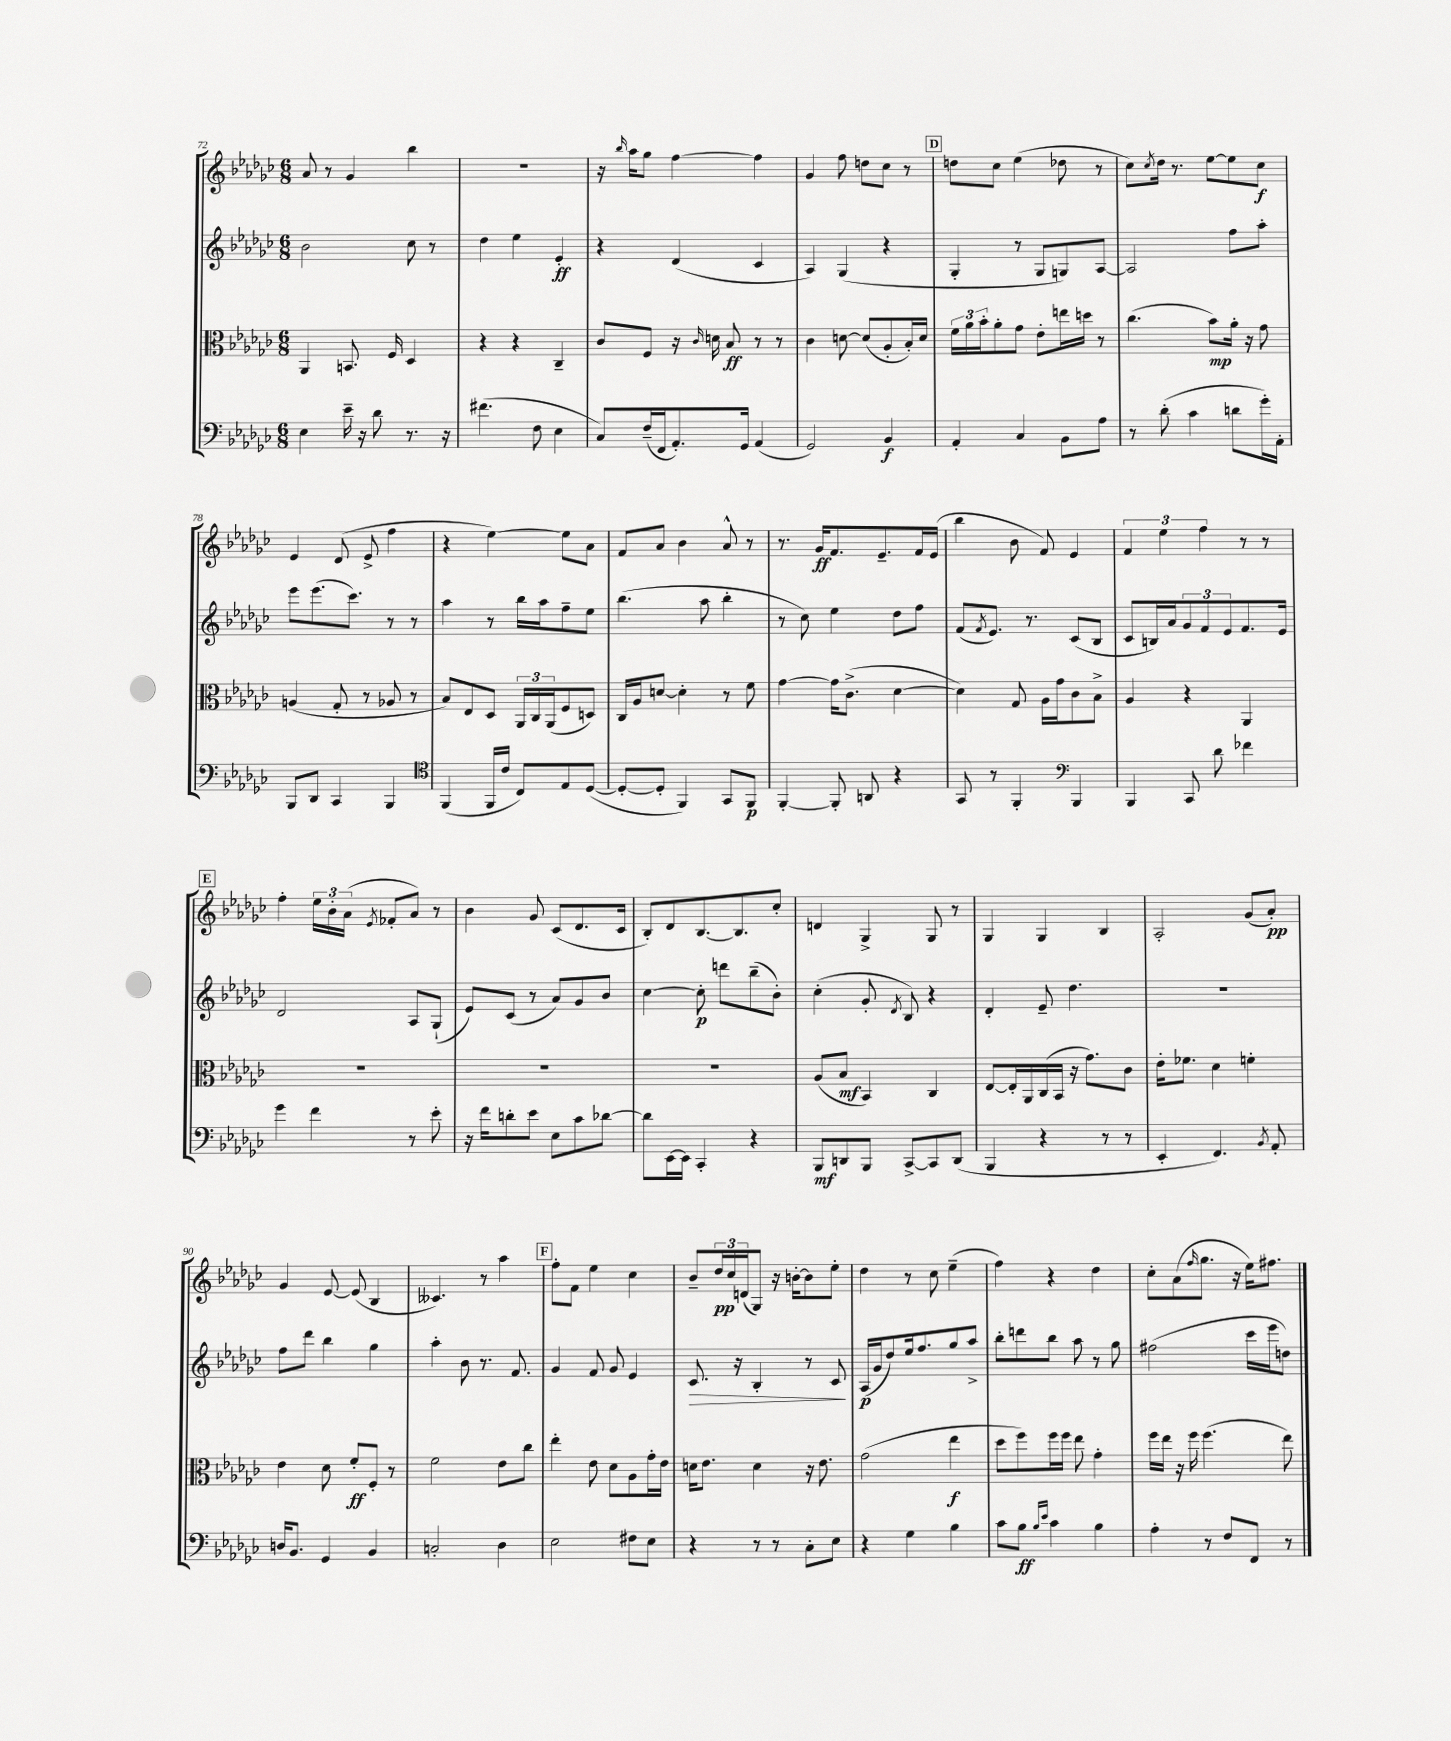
<<
\new StaffGroup <<
\new Staff = "s0" {
    \clef treble \key ges \major \numericTimeSignature \time 6/8
    aes'8 r8 ges'4 bes''4 |
    R2. |
    r16 \grace { bes''16 } aes''16 ges''8 f''4~ f''4 |
    ges'4 f''8 d''8 ces''8 r8 |
    \mark \markup { \box "D" } d''8 ces''8 ees''4( des''8 r8 |
    ces''8) \acciaccatura { ces''8 } des''16 r8. ees''8~ ees''8 ces''8\f |
    ees'4 des'8( ees'8-> f''4 |
    r4 ees''4~) ees''8 aes'8 |
    f'8 aes'8 bes'4 aes'8-^ r8 |
    r8. ges'16\ff f'8. ees'8.-- f'16 ees'16( |
    bes''4 bes'8 f'8) ees'4 |
    \tuplet 3/2 { f'4 ees''4 f''4 } r8 r8 |
    \mark \markup { \box "E" } f''4-. \tuplet 3/2 { ees''16 bes'16-. aes'16( } \acciaccatura { ees'8 } fes'8-. aes'8) r8 |
    bes'4 ges'8 ces'8( des'8. ces'16 |
    bes8-.) des'8 bes8.~ bes8. ces''8-. |
    d'4 ges4-> ges8 r8 |
    ges4 ges4 bes4 |
    aes2-. ges'8( aes'8-.\pp) |
    ges'4 ees'8~ ees'8( bes4 |
    ceses'4.) r8 aes''4 |
    \mark \markup { \box "F" } f''8-. f'8 ees''4 ces''4 |
    bes'8-- \tuplet 3/2 { des''16\pp ces''16 d'16( } ges8) r16 b'16~-. b'8 ees''8-. |
    des''4 r8 ces''8 ees''4--( |
    f''4) r4 des''4 |
    ces''8-. aes'8( \grace { f''16 } ges''8. r16 ees''16) fis''8. \bar "|." |
}
\new Staff = "s1" {
    \clef treble \key ges \major \numericTimeSignature \time 6/8
    bes'2 ces''8 r8 |
    des''4 ees''4 ees'4-.\ff |
    r4 des'4( ces'4 |
    aes4) ges4( r4 |
    \mark \markup { \box "D" } ges4-. r8 ges8 g8) aes8~ |
    aes2 f''8 aes''8-. |
    ees'''8 ees'''8.( ces'''8.) r8 r8 |
    aes''4 r8 bes''16 aes''16 f''8-- ees''8 |
    bes''4.( aes''8 bes''4-. |
    r8 ces''8) ees''4 des''8 f''8 |
    f'8( \acciaccatura { f'8 } ees'8.) r8. ces'8( bes8 |
    ces'8 b16) aes'16 \tuplet 3/2 { ges'8 f'8 ees'8 } f'8. ees'16 |
    \mark \markup { \box "E" } des'2 aes8 ges8-!( |
    ees'8) ces'8( r8 aes'8) ges'8 bes'8 |
    ces''4~ ces''8-.\p d'''8 bes''8--( bes'8-.) |
    ces''4-.( ges'8-. \acciaccatura { des'8 } bes8) r4 |
    des'4-. ees'8-- des''4. |
    R2. |
    f''8 des'''8 bes''4 ges''4 |
    aes''4-. bes'8 r8. f'8. |
    \mark \markup { \box "F" } ges'4 f'8 ges'8 ees'4 |
    ces'8.\> r16 bes4-. r8 ces'8\! |
    aes16\p( ges'16 des''8) ees''16 f''8. ges''8 aes''8-> |
    bes''8-. d'''8 bes''8 aes''8 r8 ges''8 |
    fis''2( ces'''16 ees'''16 d''8) \bar "|." |
}
\new Staff = "s2" {
    \clef alto \key ges \major \numericTimeSignature \time 6/8
    aes,4 b,8. f16 des4 |
    r4 r4 ces4-- |
    ces'8 f8 r16 \grace { ces'16 } d'16 bes8\ff r8 r8 |
    ces'4 d'8~ d'8( aes8-. bes16-.) d'16 |
    \mark \markup { \box "D" } \tuplet 3/2 { f'16 aes'16 bes'16-. } aes'8-. ges'8 ees'8-. e''16 d''16 r8 |
    ces''4.( bes'8\mp) aes'16-. r16 ges'8 |
    a4( ges8-. r8 aes8 r8 |
    bes8) ees8 des8 \tuplet 3/2 { aes,16 ces16 aes,16( } f8 d8) |
    ces16 aes16 d'8~ d'4-. r8 f'8 |
    ges'4~ ges'16 ces'8.->( des'4~ |
    des'4) ges8 aes16 ges'16 ces'8 bes8-> |
    aes4 r4 aes,4 |
    \mark \markup { \box "E" } R2. |
    R2. |
    R2. |
    aes8( bes8\mf bes,4) ces4 |
    ees8~ ees16-. aes,16 ces16( bes,16 r16 ges'8.) ces'8 |
    ees'16-. fes'8. des'4 f'4-. |
    ees'4 des'8 f'8-.\ff f8-. r8 |
    f'2 ees'8 ces''8 |
    \mark \markup { \box "F" } ees''4-. ees'8 des'8 aes8 ges'16-. ees'16 |
    d'16 ees'8. d'4 r16 ees'8. |
    ges'2( ees''4\f |
    des''8 f''8) f''16 f''16 ees''8 ges'4-. |
    f''16 ees''16 r16 f''16 f''4.( ees''8) \bar "|." |
}
\new Staff = "s3" {
    \clef bass \key ges \major \numericTimeSignature \time 6/8
    ees4 ees'16-- r16 des'8 r8. r16 |
    fis'4.( f8 ees4 |
    ces8) f16--( f,16 aes,8.-.) ges,16 aes,4( |
    ges,2) bes,4\f |
    \mark \markup { \box "D" } aes,4-. ces4 bes,8 aes8 |
    r8 des'8-.( ces'4 d'8 ges'16-.) aes,16-. |
    bes,,8 des,8 ces,4 bes,,4 |
    \clef tenor f,4( f,16 ces'16 ces8) ees8 des8~( |
    des8~-. des8-. f,4) ges,8 f,8\p |
    f,4~-. f,8-. a,8 r4 |
    ges,8 r8 f,4-. \clef bass bes,,4 |
    bes,,4 ces,8 des'8 fes'4 |
    \mark \markup { \box "E" } ges'4 f'4 r8 ees'8-. |
    r16 f'16 d'8-. ees'8 ees8 ces'8 des'8~ |
    des'8 ees,16~ ees,16 ces,4-. r4 |
    bes,,8\mf d,8 bes,,8 ces,8~-> ces,8 d,8( |
    bes,,4 r4 r8 r8 |
    ees,4-. f,4.) \acciaccatura { bes,8 } aes,8-. |
    d16 bes,8. ges,4 bes,4 |
    c2-. des4 |
    \mark \markup { \box "F" } ees2 fis8 ees8 |
    r4 r8 r8 ces8-. ees8 |
    r4 ges4 bes4 |
    ces'8 bes8\ff \grace { bes16 ees'16 } ces'4 bes4 |
    aes4-. r8 f8 f,8 r8 \bar "|." |
}
>>
>>
\layout { \context { \Score currentBarNumber = #72 } }
